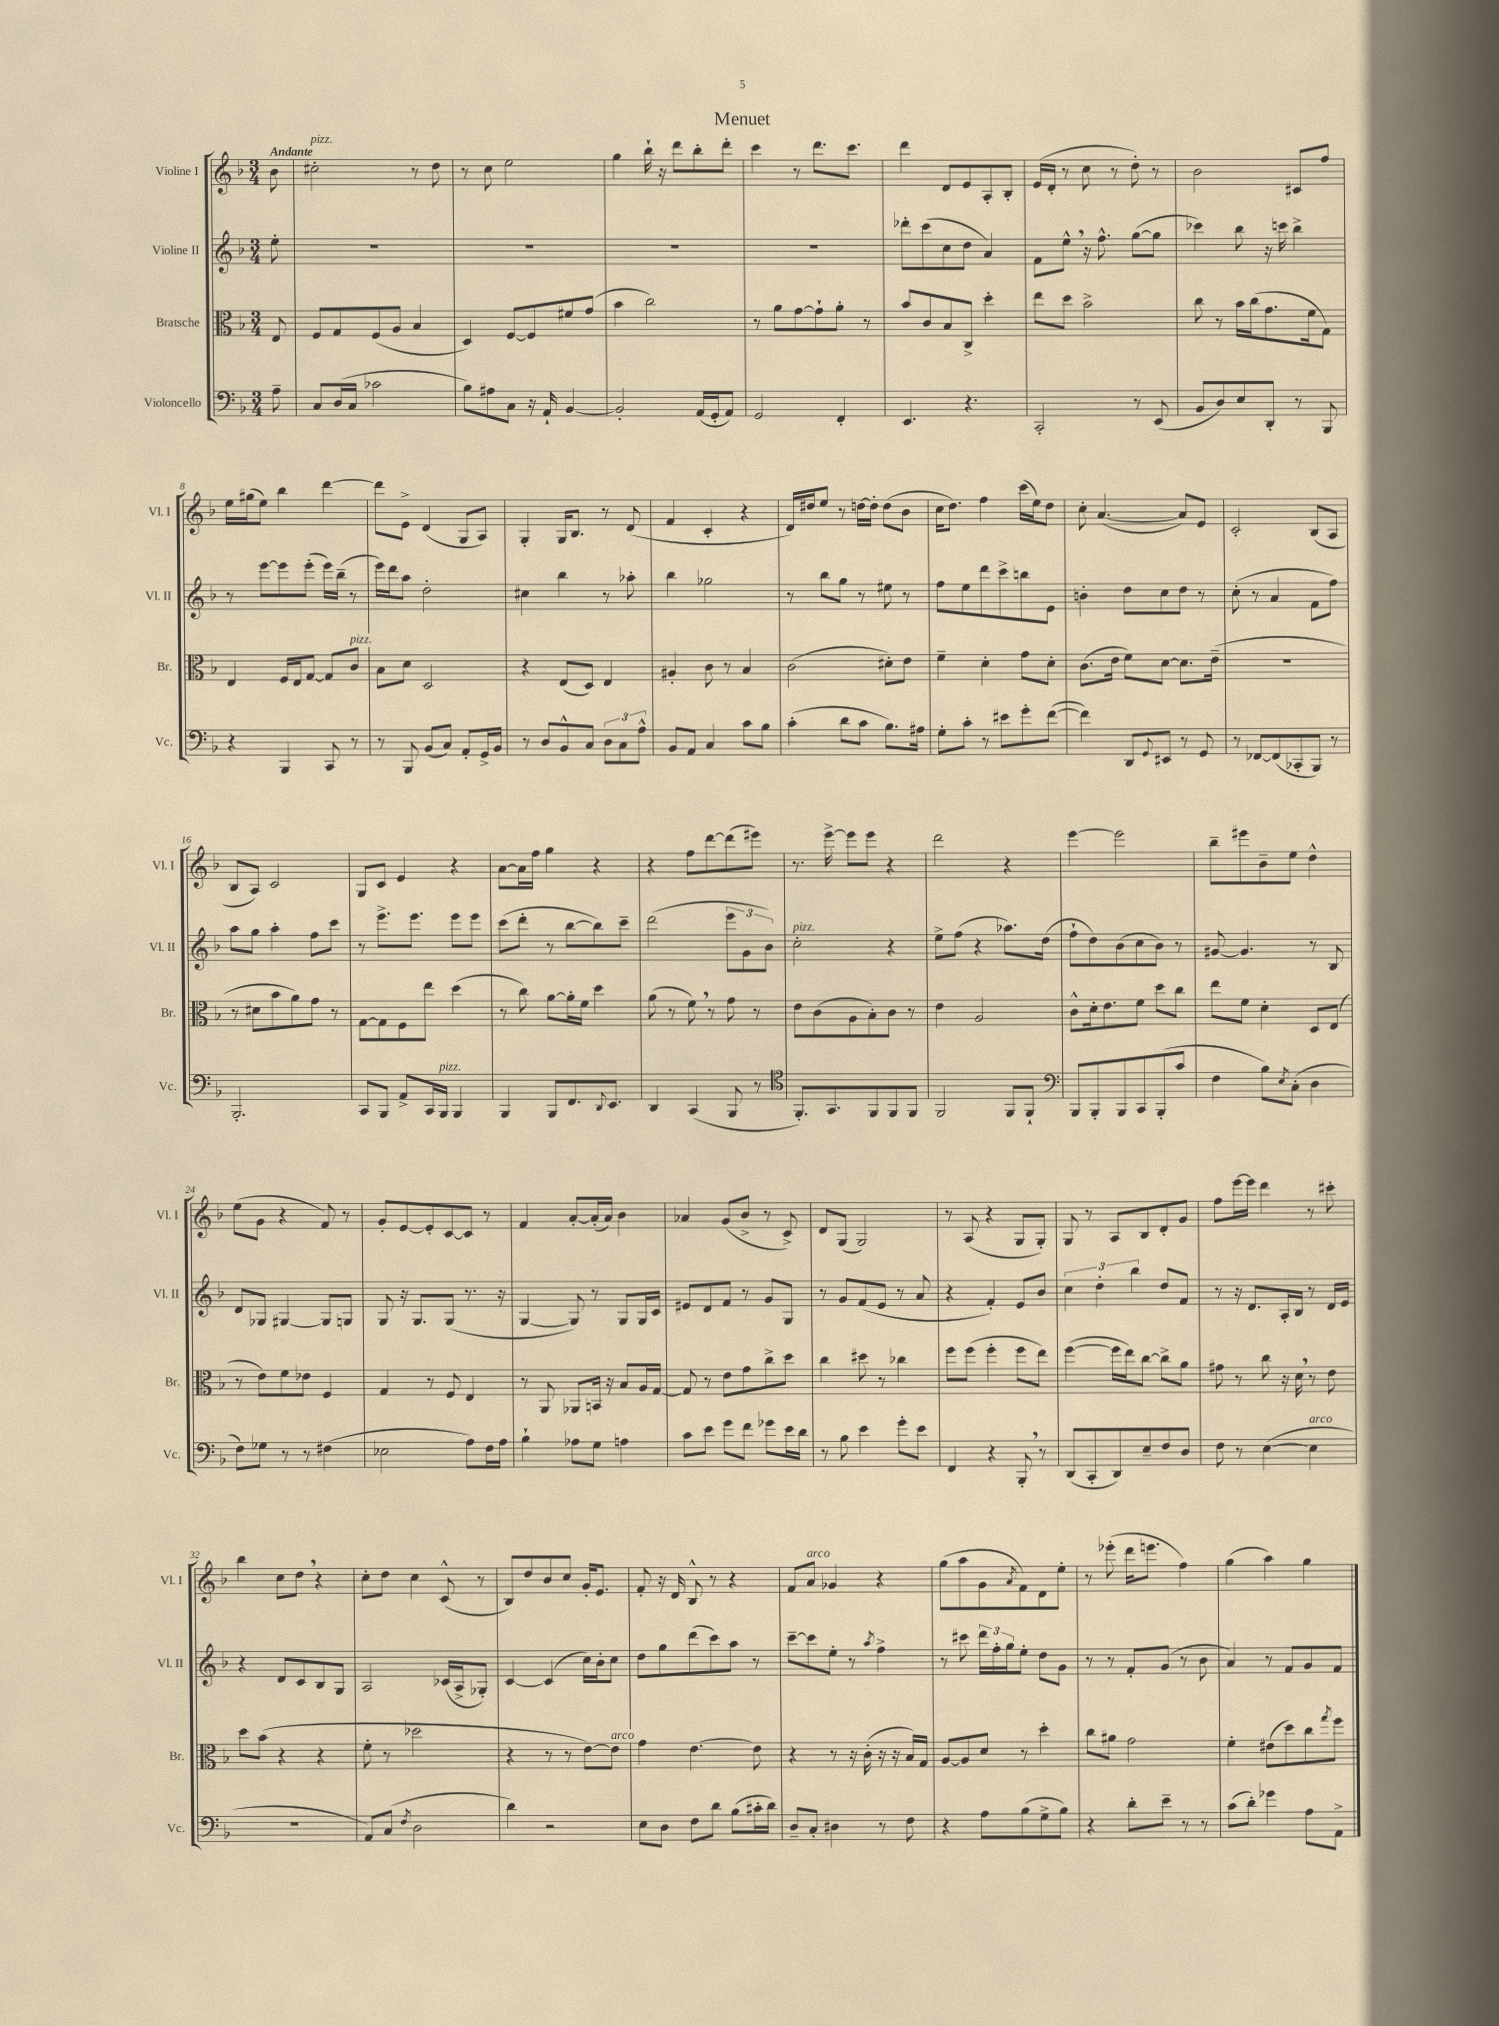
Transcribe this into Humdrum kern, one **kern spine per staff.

**kern	**kern	**kern	**kern
*part4	*part3	*part2	*part1
*staff4	*staff3	*staff2	*staff1
*I"Violoncello	*I"Bratsche	*I"Violine II	*I"Violine I
*I'Vc.	*I'Br.	*I'Vl. II	*I'Vl. I
*clefF4	*clefC3	*clefG2	*clefG2
*k[b-]	*k[b-]	*k[b-]	*k[b-]
*M3/4	*M3/4	*M3/4	*M3/4
=	=	=	=
!	!	!	!LO:TX:a:B:t=Andante
8A~\	8E/	8ee'\	8b-\
=1	=1	=1	=1
!	!	!	!LO:TX:a:i:t=pizz.
8C/L	8F/L	2.r	2cc#X'\
(16D/L	8G/	.	.
16C/JJ	.	.	.
2c-X\	(8F/	.	.
.	8A/J	.	.
.	4B-/	.	8r
.	.	.	8dd\
=2	=2	=2	=2
8B-\L)	4D/)	2.r	8r
8A#X\	.	.	8cc\
8C\J	[8F/L	.	2ee\
16r	8F/]	.	.
16AA`/	.	.	.
[4BB-/	8f#X/	.	.
.	(8g/J	.	.
=3	=3	=3	=3
2BB-'/]	4b-\	2.r	4gg\
.	2cc\)	.	16bb-`\
.	.	.	16r
.	.	.	8ddd\L
(16AA/LL	.	.	8bb-'\
16GG'/J	.	.	.
8AA/J)	.	.	8ddd'\J
=4	=4	=4	=4
2GG/	8r	2.r	4ccc\
.	8a\L	.	.
.	[8g\	.	8r
.	8g`\]	.	8.ddd\L
4FF'/	8a'\J	.	.
.	.	.	8.ccc\J
.	8r	.	.
=5	=5	=5	=5
4.EE/	8b-/L	8ddd-X'\L	4ddd\
.	8c/	(8ccc\	.
.	8B-/	8cc\	8d/L
4.r	8C^/J	8dd\J	8e/
.	4dd'\	4a/)	8A'/
.	.	.	8B-'/J
=6	=6	=6	=6
2CC'/	8ee\L	8f\L	(16e/LL
.	.	.	16d'/JJ
.	8dd\J	8ee^^,\J	8r
.	2b-^\	16r	8cc\
.	.	8.ff^^\	.
.	.	.	8r
8r	.	([8gg\L	8dd'\)
(8EE/	.	8gg\J]	8r
=7	=7	=7	=7
8BB-/L	8cc\	4ccc-X\)	2b-\
8D/)	8r	.	.
8E/	16b-\LL	8bb-\	.
.	(16cc\J	.	.
8DD'/J	8.g\	16r	.
.	.	16cccn\	.
8r	.	4bb-^\	8c#X/L
.	16f\k	.	.
8BBB-/	8G\J)	.	8ff/J
!!LO:LB:g=z
=8	=8	=8	=8
4r	4E/	8r	16ee\LL
.	.	.	(16gg#X\J
.	.	[8eee\L	8ee\J)
4BBB-/	16F/LL	8eee\]	4bb-\
.	16E/J	.	.
.	[8G/J	(8eee'\J	.
8CC/	8G/L]	16eee\LL)	[4ddd\
.	.	(16bb-~\JJ	.
!	!LO:TX:a:i:t=pizz.	!	!
8r	8c/J	8r	.
=9	=9	=9	=9
8r	8B-\L	16eee\LL)	8ddd\L]
.	.	16ddd\J	.
8BBB-/	8d\J	8aa\J	8e^\J
(8BB-/L	2D/	2dd'\	(4d/
8C/J)	.	.	.
8AA'/L	.	.	8G/L
16GG^/L	.	.	8A/J)
16BB-/JJ	.	.	.
=10	=10	=10	=10
8r	4r	4cc#X\	4G'/
8D/L	.	.	.
8BB-^^/	(8E/L	4bb-\	16G/KL
.	.	.	8.B-/J
8C/J	8D/J)	.	.
12D\L	4E/	8r	8r
12C\	.	.	.
.	.	8aa-X'\	(8d/
12A^^\J	.	.	.
=11	=11	=11	=11
8BB-/L	4A#X'/	4bb-\	4f/
8AA/J	.	.	.
4C/	8c\	2gg-X\	4c'/
.	8r	.	.
8c\L	4B-/	.	4r
8B-\J	.	.	.
=12	=12	=12	=12
(4c'\	(2c\	8r	16d/LL)
.	.	.	16dd#X/J
.	.	8bb-\L	8ee/J
8d\L	.	8gg\J	8r
8c\J	.	8r	[16ddn\LL
.	.	.	16dd'\JJ]
8.B-\L)	8d#X'\L)	8ee#X\	(8dd\L
.	8e\J	8r	8b-\J
16A#X\Jk	.	.	.
=13	=13	=13	=13
8G'\L	4f~\	8ff\L	16cc\KL
.	.	.	8.dd\J)
8c'\J	.	8ee\	.
8r	4d'\	8ddd\	4ff\
8e#X\L	.	8ccc^\	.
8g'\	8g\L	8bbn\	(16ccc\LL
.	.	.	16ee\J)
([8f\J	8d'\J	8e\J	8dd\J
=14	=14	=14	=14
4f\])	(8.c\L	4bn'\	8cc'\
.	.	.	([4.a/
.	16e\Jk	.	.
8DD/L	8f\L)	8dd\L	.
8qqGG/	.	.	.
8EE#X/J	[8d\J	8cc\	.
8r	8.d\L]	8dd\J	8a/L])
8GG/	.	8r	8e/J
.	(16e~\Jk	.	.
=15	=15	=15	=15
8r	2.r	(8cc'\	2c'/
[8FF-X/L	.	8r	.
(8FF-/]	.	4a/	.
8CC-X'/	.	.	.
8BBB-/J)	.	8f\L	(8B-/L
8r	.	8ff\J)	8A/J
!!LO:LB:g=z
=16	=16	=16	=16
2.BBB-'/	8r	8aa\L	8B-/L
.	8d#X\L	8gg\J	8A/J)
.	8b-\	4aa'\	2c/
.	8a\)	.	.
.	8g\J	8ff\L	.
.	8r	8ccc\J	.
=17	=17	=17	=17
8CC/L	[8G\L	8r	8G/L
8BBB-/J	8G\]	8.eee^\L	8c/J
8AA^/L	8F\	.	4e/
.	.	8.eee\J	.
16CC/L	8ee\J	.	.
!LO:TX:a:i:t=pizz.	!	!	!
16BBB-/JJ	.	.	.
4BBB-/	(4dd\	8eee\L	4r
.	.	8eee\J	.
=18	=18	=18	=18
4BBB-/	8r	(8ccc\L	[8a\L
.	8cc\)	8ddd'\J	16a\L]
.	.	.	16ff\JJ
8BBB-/L	[8a\L	8r	4gg\
8.FF/	16a'\L]	[8bb-\L	.
.	16f\JJ	.	.
.	4dd\	8bb-\])	4r
8qqDD/	.	.	.
8.EE/J	.	.	.
.	.	8ccc~\J	.
=19	=19	=19	=19
4DD/	(8a\	(2ddd\	4r
.	8r	.	.
(4CC/	8f,\)	.	8ff\L
.	8r	.	[8ddd\
8BBB-/	8g\	12eee\L	(8ddd\]
.	.	12g\	.
8r	8r	.	8eee#X\J)
.	.	12b-\J)	.
=20	=20	=20	=20
*clefC4	*	*	*
!	!	!LO:TX:a:i:t=pizz.	!
8.FF'/L)	8e\L	2cc'\	8.r
.	(8c\	.	.
8.GG/	.	.	[16eee^\
.	8A\	.	8eee\L]
8FF/	8B-'\)	.	8eee\J
8FF/	8c\J	4r	4r
8FF/J	8r	.	.
=21	=21	=21	=21
2FF/	4e\	8ee^\L	2ddd\
.	.	(8ff\J	.
.	2A/	4r	.
8FF/L	.	8.aa-X\L)	4r
8FF`/J	.	.	.
.	.	(16dd\Jk	.
=22	=22	=22	=22
*clefF4	*	*	*
8BBB-/L	8c^^\L	8ff`\L	[4eee\
8BBB-'/	16d'\k	8dd\)	.
.	8.e\	.	.
8BBB-/	.	(8b-\	2eee\]
8CC/	8f\J	8cc\	.
(8BBB-'/	8dd\L	8b-\J)	.
8c/J	8cc\J	8r	.
=23	=23	=23	=23
4F\	8ee\L	[8g#X/	8bb-~\L
.	8f\J	4.g#/]	8eee#X\
8B-\L)	4d'\	.	8b-~\
8qE/	.	.	.
(8C'\J	.	.	8ee\J
4D\	8D/L	8r	4dd^^\
.	(8E/J	8B-/	.
!!LO:LB:g=z
=24	=24	=24	=24
8F\L)	8r	8d/L	(8ee\L
8G-X\J	8e\L)	8G-X/J	8g\J
8r	8f\	[4G#X/	4r
8r	8e-X\J	.	.
(4F#X\	4F/	8G#/L]	8f/)
.	.	8Gn/J	8r
=25	=25	=25	=25
2E-X\	4G/	8G/	8g'/L
.	.	16r	[8e/
.	.	8.G/L	.
.	8r	.	8e'/]
.	8F/	(8G/J	[8c/
8A\L)	4E/	8.r	8c/J]
16F\L	.	.	8r
16A\JJ	.	16r	.
=26	=26	=26	=26
4B-`\	8r	[4G/	4f/
.	8AA/	.	.
8A-X\L	8AA-X/L	8G/])	[8a'/L
8G\J	16BBn/Jk	8r	(16a'/L]
.	16r	.	16a/JJ)
4An\	8B-/L	8G/L	4b-\
.	16A/L	16G/L	.
.	[16G/JJ	16c/JJ	.
=27	=27	=27	=27
8c\L	8G/]	8e#X/L	4a-X/
8e\J	8r	8d/	.
8g\L	8e\L	8f/J	(8g/L
8f\J	8g\	8r	8b-^/J
8g-X\L	8cc^\	8g/L	8r
16e\L	8dd\J	8G/J	8c^/)
16d\JJ	.	.	.
=28	=28	=28	=28
8r	4cc\	8r	8d/L
8B-\	.	8g/L	(8G/J
4e\	8dd#X\	(8f/	2G/)
.	8r	8e/J	.
8g'\L	4cc-X\	8r	.
8e\J	.	8a/	.
=29	=29	=29	=29
4FF/	8ff\L	4r	8r
.	(8ff\J	.	(8A/
4r	4ff'\	4f'/)	4r
8BBB-',/	8ff\L	8e/L	8G/L
8r	8ee\J)	8b-/J	8G'/J)
=30	=30	=30	=30
(8DD/L	([4ff\	6cc\	8G/
8CC'/	.	.	8r
.	.	6dd'\	.
8DD/)	16ff\LL]	.	8A/L
.	16ee\J)	.	.
.	.	6bb-\	.
8E~/	[8cc\J	.	8B-/
8F/	8cc^\L]	8dd/L	8d'/
8D/J	8a\J	8f/J	8g/J
=31	=31	=31	=31
8F\	8g#X\	8r	8ff\L
8r	8r	16r	[16eee\L
.	.	8.d/L	16eee\JJ]
([4E\	8cc\	.	4ddd\
.	16r	16A'/L	.
.	16d,\	16B-/JJ	.
!LO:TX:a:i:t=arco	!	!	!
4E\]	8r	8r	8r
.	8e\	16d/LL	8ccc#X'\
.	.	16e/JJ	.
!!LO:LB:g=z
=32	=32	=32	=32
2.r	8dd\L	4r	4bb-\
.	(8b-\J	.	.
.	4r	8d/L	8cc\L
.	.	8c/	8dd,\J
.	4r	8B-/	4r
.	.	8G/J	.
=33	=33	=33	=33
8AA/L)	8f'\	2A/	8cc'\L
(8C/J	8r	.	8dd\J
8qF/	.	.	.
2D\	2dd-X\	.	4cc\
.	.	(16c-X/LL	(8c^^/
.	.	16A^/J	.
.	.	8G-X'/J)	8r
=34	=34	=34	=34
4d\)	4r	[4c/	8B-/L)
.	.	.	8dd/
2r	8r	(4c/]	8b-/
.	8r	.	8cc/J
.	[8e\L)	16cc\LL)	16g'/KL
.	.	16b-'\J	8.e/J
!	!LO:TX:a:i:t=arco	!	!
.	8e\J]	8cc\J	.
=35	=35	=35	=35
8E\L	4g\	8dd\L	8f'/
8D\J	.	8gg\	16r
.	.	.	16d/
8F\L	[4.e\	(8ddd\	8B-^^/
8d\J	.	8ccc\)	8r
(8B-\L	.	8aa\J	4r
16c#X'\L	8e\]	8r	.
16d\JJ)	.	.	.
=36	=36	=36	=36
8D~/L	4r	[8ccc~\L	8f/L
!	!	!	!LO:TX:a:i:t=arco
8C'/J	.	8ccc\]	8a/J
4D#X\	8r	8ee'\J	4g-X/
.	16r	8r	.
.	(16c'\	.	.
.	.	8qaa/	.
8r	16r	4ff^\	4r
.	16r	.	.
8F\	16B-/LL)	.	.
.	16G/JJ	.	.
=37	=37	=37	=37
4r	[8A/L	8r	(8gg\L
.	8A/]	8ccc#X\	8aa\
8A\L	8d/J	24ddd\LL	8g\
.	.	24ff'\	.
.	.	24gg\J	.
.	.	.	8qa/
(8B-\	8r	8ee'\J	8f\)
8G^\	4dd'\	8dd\L	8d\
8B-\J)	.	8g\J	8ee'\J
=38	=38	=38	=38
4r	8cc\L	8r	8r
.	8a#X\J	8r	(8eee-X'\
8d'\L	2g\	8f'/L	16ddd\KL
.	.	.	8.eeen\J
8e~\J	.	(8g/J	.
8r	.	8r	4ff\)
8r	.	8b-\	.
=39	=39	=39	=39
(8c\L	4f'\	4a/)	(4gg\
8d'\J)	.	.	.
4g-X\	(8e#X\L	8r	4aa\)
.	8dd\)	8f/L	.
8A\L	8cc\	8g/	4gg\
.	8qgg/	.	.
8AA^\J	8ff\J	8f/J	.
==	==	==	==
*-	*-	*-	*-
